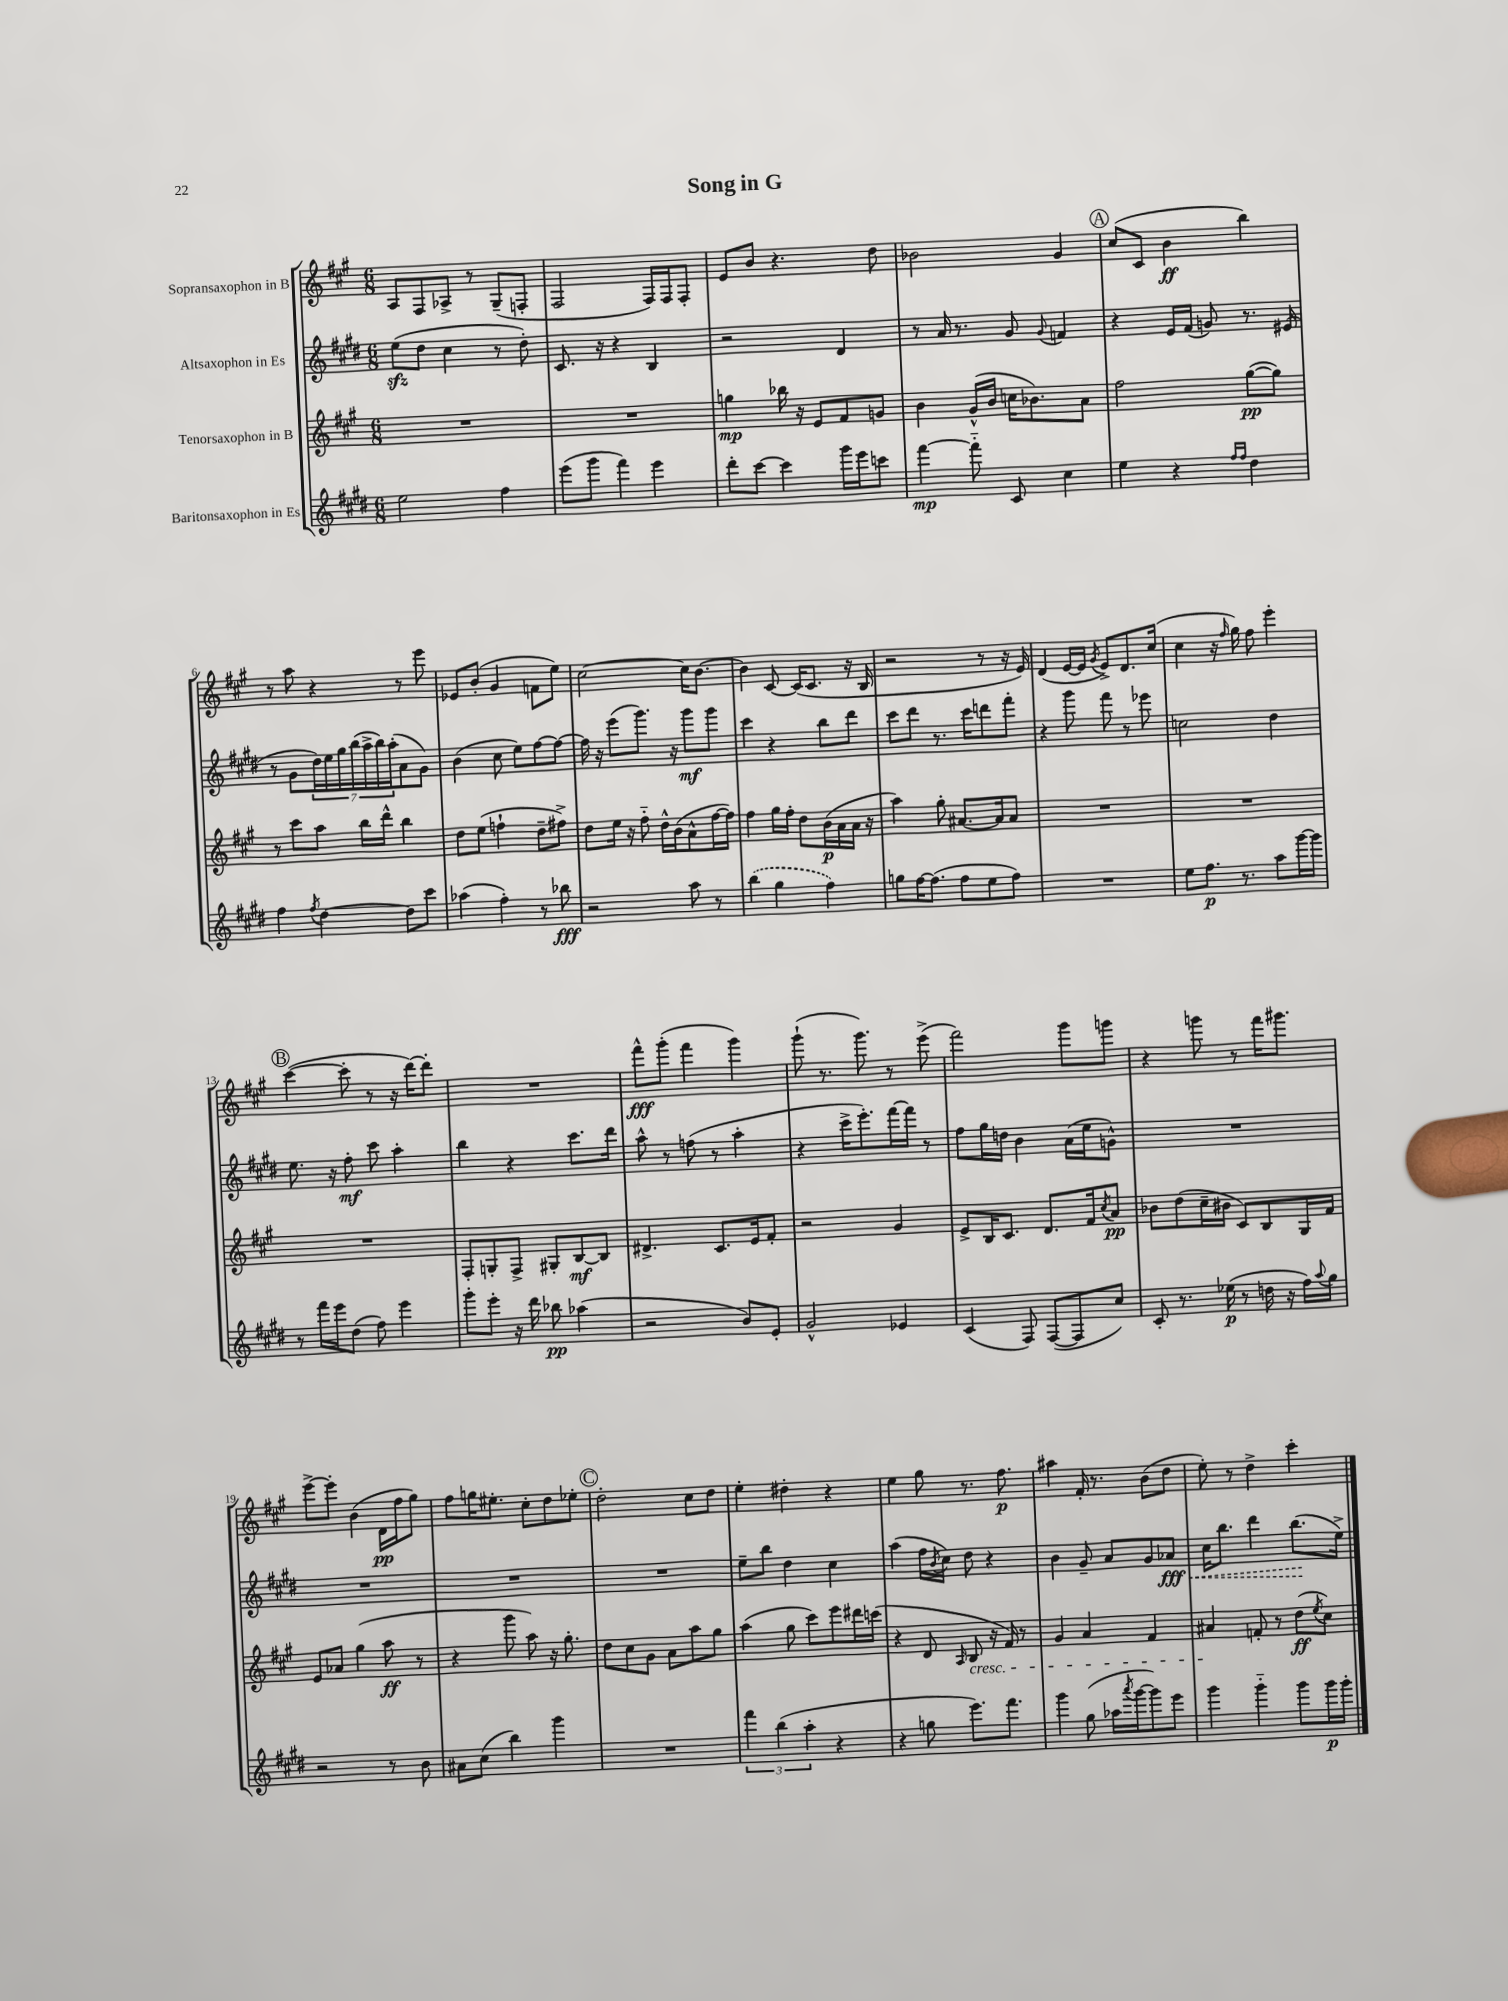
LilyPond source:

\header { title = "Song in G" }
<<
\new StaffGroup <<
\new Staff = "s0" \with { instrumentName = "Sopransaxophon in B" } {
    \clef treble \key a \major \numericTimeSignature \time 6/8
    a8 fis8 aes8-> r8 gis8--( f8-. |
    fis2 fis16) fis16 fis8-. |
    e'8 b'8 r4. d''8 |
    bes'2 gis'4 |
    \mark \markup { \circle "A" } cis''8( cis'8 b'4\ff b''4) |
    r8 a''8 r4 r8 e'''8 |
    ees'8 b'8-.( gis'4 f'8 e''8) |
    cis''2~ cis''16 b'8.~ |
    b'4 cis'8~ cis'16( cis'8. r16 b16 |
    r2 r8 r16 e'16) |
    d'4( e'16~ e'16 \acciaccatura { gis'8 } e'8->) d'8. cis''16( |
    cis''4 r16 \grace { fis''16 } gis''16) fis''8 e'''4-. |
    \mark \markup { \circle "B" } cis'''4~( cis'''8-. r8 r16 d'''16~) d'''8-. |
    R2. |
    fis'''8-^\fff gis'''8-.( fis'''4 gis'''4) |
    gis'''8-!( r8. gis'''8.) r8 e'''8->( |
    fis'''2) gis'''8 g'''8 |
    r4 g'''8 r8 fis'''16 gis'''8. |
    e'''8~-> e'''8-. b'4( d'16\pp fis''16 gis''8) |
    fis''8 g''16 eis''8.-. cis''8-. d''8 ees''8-. |
    \mark \markup { \circle "C" } d''2-. cis''8 d''8 |
    e''4-. dis''4-. r4 |
    e''4 gis''8 r8. fis''8.\p |
    ais''4 fis'16-. r8. b'8( d''8 |
    e''8-.) r8 d''4-> cis'''4-. \bar "|." |
}
\new Staff = "s1" \with { instrumentName = "Altsaxophon in Es" } {
    \clef treble \key e \major \numericTimeSignature \time 6/8
    e''8\sfz( dis''8 cis''4 r8 dis''8-.) |
    cis'8. r16 r4 b4 |
    r2 dis'4 |
    r8 a'16 r8. gis'8 \appoggiatura { gis'8 } f'4 |
    \mark \markup { \circle "A" } r4 e'16 fis'16( g'8) r8. eis'16( |
    r8 gis'8 \tuplet 7/4 { dis''16) e''16 gis''16 b''16( a''16-> b''16) a''16-.( } a'8 gis'8) |
    b'4( cis''8 e''8) fis''8~ fis''8~ |
    fis''16 r16 e'''8( gis'''8.) r16 gis'''8\mf gis'''8 |
    cis'''4 r4 b''8 dis'''8 |
    cis'''8 dis'''8 r8. cis'''16 d'''8 fis'''8-. |
    r4 gis'''8 fis'''8 r8 ees'''8 |
    c''2 dis''4 |
    \mark \markup { \circle "B" } e''8. r16 fis''8-.\mf cis'''8 a''4-. |
    b''4 r4 cis'''8. dis'''16 |
    a''8-^ r8 f''8( r8 a''4-. |
    r4 cis'''16-> e'''8.-.) fis'''16~ fis'''16 r8 |
    fis''8 gis''16 d''16 b'4 a'16( e''16 g'8-^) |
    R2. |
    R2. |
    R2. |
    \mark \markup { \circle "C" } R2. |
    e''8-- b''8 dis''4 cis''4 |
    a''4( fis''16 \acciaccatura { b'8 } cis''16) dis''8 r4 |
    b'4 gis'8-- a'8 gis'8 \once \override Hairpin.style = #'dashed-line aes'8\fff\< |
    cis''16 b''8. dis'''4 b''8.\!( e''16->) \bar "|." |
}
\new Staff = "s2" \with { instrumentName = "Tenorsaxophon in B" } {
    \clef treble \key a \major \numericTimeSignature \time 6/8
    R2. |
    R2. |
    g''4\mp bes''16 r16 e'8 fis'8 g'8 |
    b'4 gis'16-^( b'16 c''16 bes'8.) a'8 |
    \mark \markup { \circle "A" } fis''2 gis''8~\pp( gis''8) |
    r8 cis'''8 a''8 b''16 d'''16-^ b''4 |
    d''8 e''8( f''4-! d''8-- fis''8->) |
    d''8 e''16 r16 fis''8-_ d''16-^ b'16( a'8-^ fis''16~ fis''16) |
    fis''4 gis''16 fis''16-. d''8 b'16\p( a'16 a'16 r16 |
    a''4) gis''8-. ais'8.~ ais'16 ais'8 |
    R2. |
    R2. |
    \mark \markup { \circle "B" } R2. |
    fis8-. g8-. fis8-> gis8-. b8~\mf b8 |
    dis'4.-> cis'8. e'16 fis'8-. |
    r2 gis'4 |
    e'8-> b16 cis'8. d'8. fis'16 \acciaccatura { cis''8 } a'8\pp |
    bes'8 d''8( cis''16-- bis'16 cis'8) b8 gis16 fis'16 |
    e'8 aes'8 gis''4( a''8\ff r8 |
    r4 gis'''8 a''8) r16 gis''8.-. |
    \mark \markup { \circle "C" } d''8 cis''8 gis'8 a'8 a''8 gis''8 |
    a''4( gis''8 cis'''8) e'''8 dis'''16 c'''16( |
    r4 d'8 \grace { a16 } b8\cresc r16 fis'16) r8 |
    gis'4 a'4 fis'4 |
    ais'4\! f'8-. r8 d''8\ff( \acciaccatura { e''8 } cis''8) \bar "|." |
}
\new Staff = "s3" \with { instrumentName = "Baritonsaxophon in Es" } {
    \clef treble \key e \major \numericTimeSignature \time 6/8
    e''2 fis''4 |
    e'''8( gis'''8 fis'''4) e'''4 |
    dis'''8-. cis'''8~ cis'''4 gis'''16 e'''16 c'''8 |
    fis'''4~\mp fis'''8-_ cis'8 cis''4 |
    \mark \markup { \circle "A" } e''4 r4 \grace { fis''16 fis''16 } dis''4 |
    fis''4 \acciaccatura { fis''8 } dis''4~ dis''8 cis'''8 |
    aes''4( fis''4-.) r8 bes''8\fff |
    r2 a''8 r8 |
    \once \slurDashed b''4( gis''4 fis''4) |
    g''8 fis''16~ fis''8.( fis''8 e''8 fis''8) |
    R2. |
    e''8 fis''8.\p r8. a''8 gis'''16~ gis'''16 |
    \mark \markup { \circle "B" } r8 fis'''16 e'''16 dis''8( fis''8) e'''4 |
    gis'''8-. e'''8-. r16 dis'''16 bes''8\pp aes''4( |
    r2 b'8) e'8-. |
    gis'2-^ ees'4 |
    cis'4( fis8) fis8~( fis8 cis''8) |
    cis'8-. r8. ees''16\p( r8 d''16 r16 fis''16) \appoggiatura { a''8 } gis''16 |
    r2 r8 b'8 |
    ais'8 cis''8( b''4) gis'''4 |
    \mark \markup { \circle "C" } R2. |
    \tuplet 3/2 { fis'''4 b''4( a''4-. } r4 |
    r4 g''8 e'''8.) fis'''8. |
    gis'''4 gis''8( aes''16 \acciaccatura { a'''8 } gis'''16~ gis'''8) e'''8 |
    gis'''4 gis'''4-_ gis'''8 gis'''16\p gis'''16-. \bar "|." |
}
>>
>>
